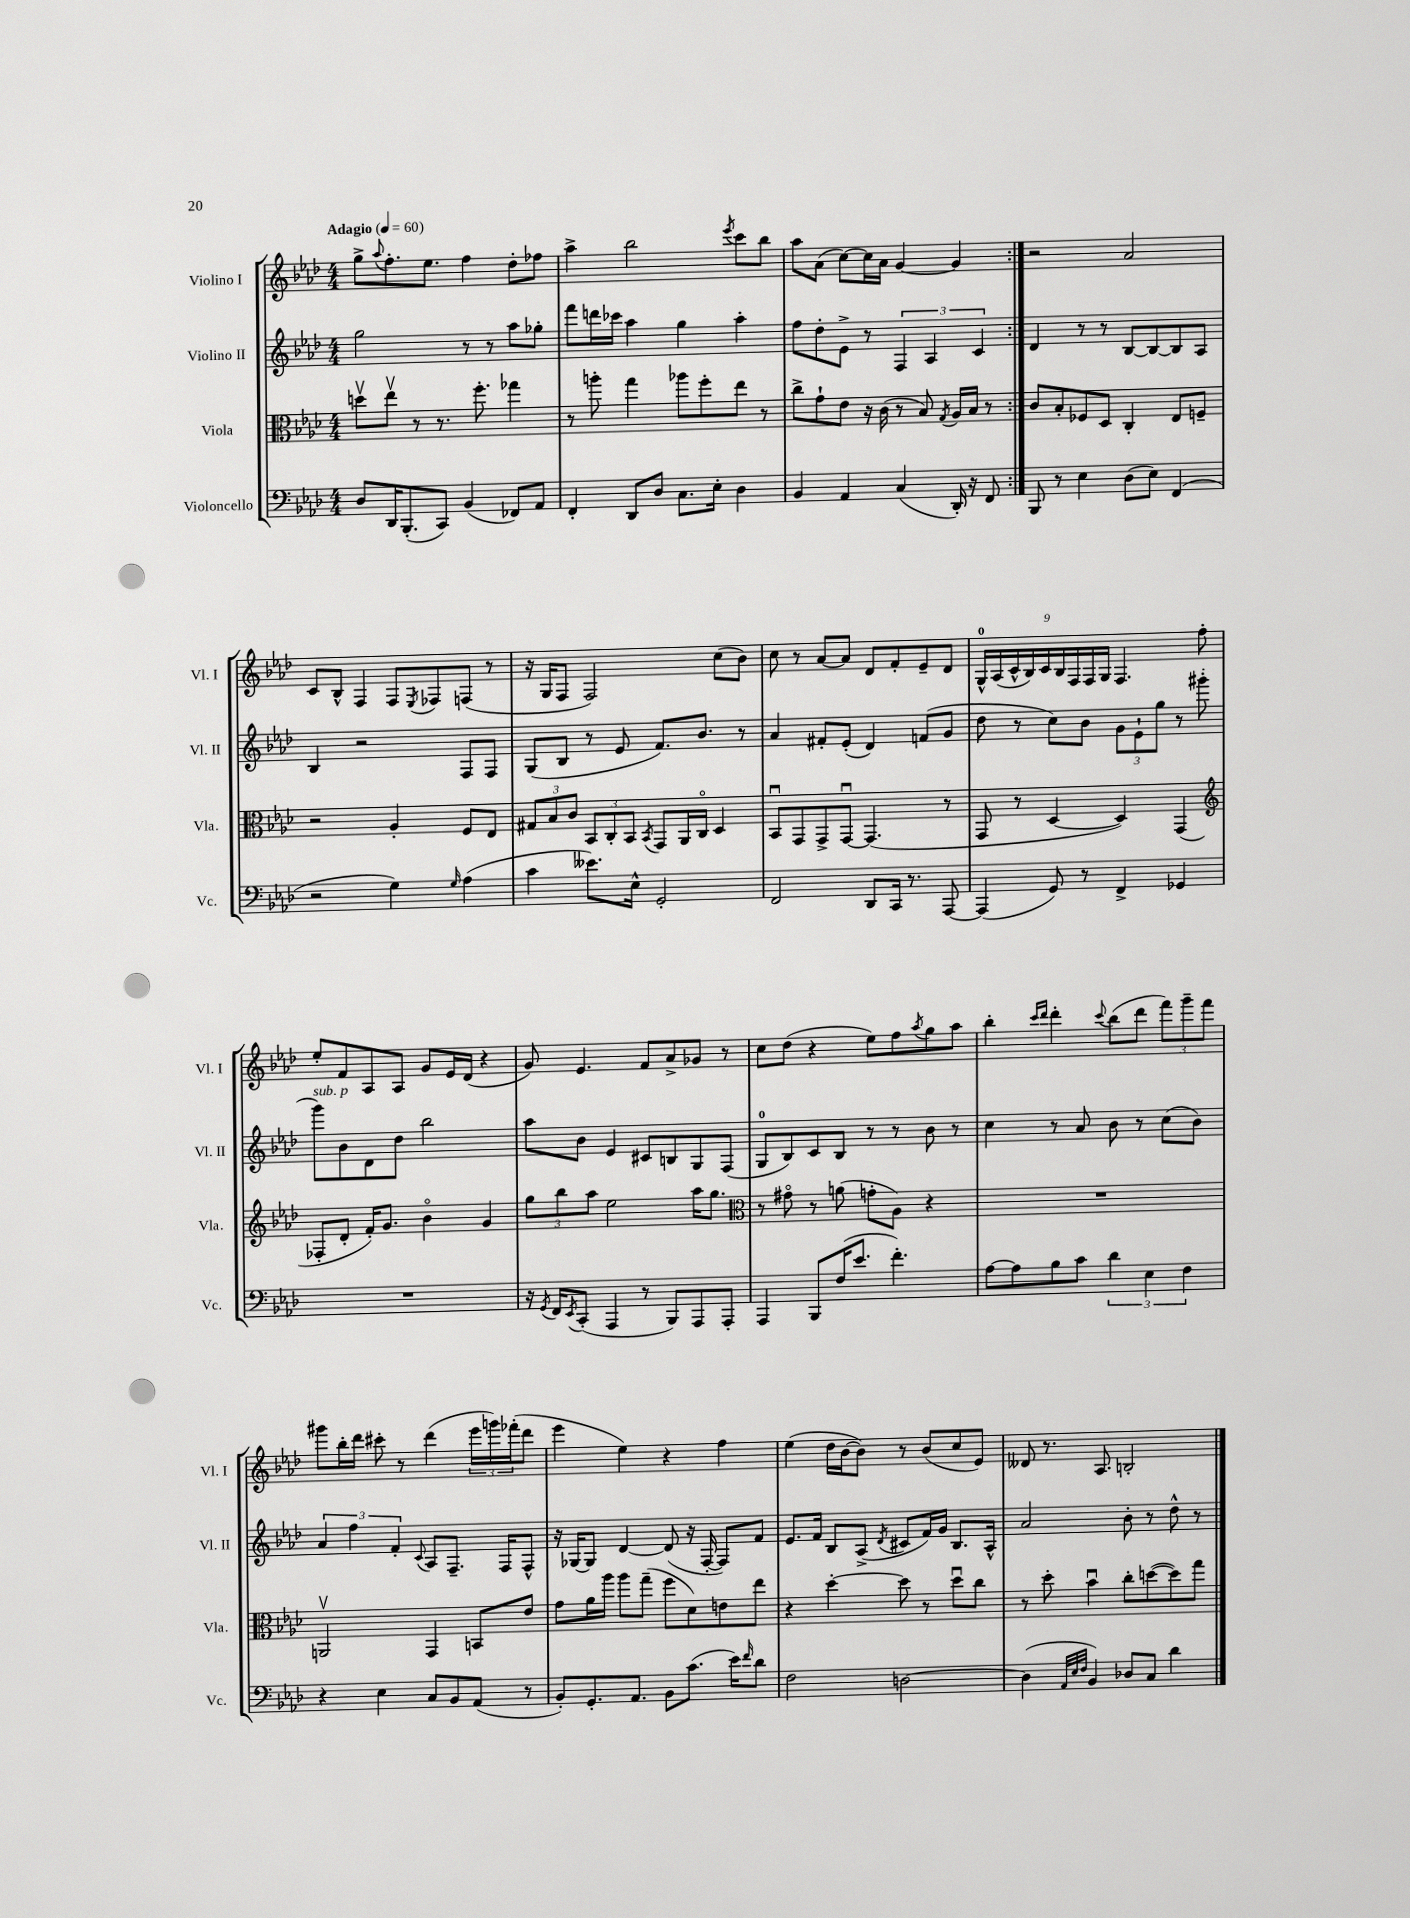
<<
\new StaffGroup <<
\new Staff = "s0" \with { instrumentName = "Violino I" shortInstrumentName = "Vl. I" } {
    \clef treble \key aes \major \numericTimeSignature \time 4/4 \tempo "Adagio" 4 = 60
    \repeat volta 2 { g''8-> \appoggiatura { aes''8 } f''8.-. ees''8. f''4 des''8-. fes''8 |
    aes''4-> bes''2 \acciaccatura { ees'''8 } c'''8 bes''8 |
    aes''8 aes'8( c''8~) c''16 aes'16 g'4~ g'4 | }
    r2 aes'2 |
    c'8 bes8-^ f4 f8 \acciaccatura { ees8 } fes8 f8( r8 |
    r16 g16 f8 f2) c''8( bes'8) |
    c''8 r8 aes'8~ aes'8 des'8 f'8-. ees'8-- des'8 |
    \tuplet 9/8 { g16-0-^ aes16( c'16-^ bes16) c'16 bes16 f16 f16 g16 } f4. f''8-. |
    ees''8-. f'8 aes8 aes8 g'8 ees'16 des'16( r4 |
    g'8) ees'4. f'8 aes'8-> ges'8 r8 |
    c''8 des''8( r4 ees''8) f''8 \acciaccatura { aes''8 } g''8 aes''8 |
    bes''4-. \grace { c'''16 des'''16 } des'''4-. \appoggiatura { c'''8 } bes''8( des'''8 \tuplet 3/2 { f'''8) g'''8-- f'''8 } |
    gis'''8 bes''16-. des'''16 cis'''8-. r8 des'''4( \tuplet 3/2 { ees'''16 g'''16) fes'''16-.( } des'''8 |
    ees'''4 ees''4) r4 f''4 |
    ees''4( des''16 bes'16~ bes'8) r8 bes'8( c''8 ees'8) |
    deses'8 r8. aes8. b2-. \bar "|." |
}
\new Staff = "s1" \with { instrumentName = "Violino II" shortInstrumentName = "Vl. II" } {
    \clef treble \key aes \major \numericTimeSignature \time 4/4
    \repeat volta 2 { g''2 r8 r8 aes''8 ges''8-. |
    f'''8 d'''16 ces'''16 aes''4 g''4 aes''4-. |
    f''8 des''8-. ees'8-> r8 \tuplet 3/2 { f4 aes4 c'4 } | }
    des'4 r8 r8 bes8~ bes8~ bes8 aes8 |
    bes4 r2 f8 f8 |
    g8( bes8 r8 ees'8 f'8.) bes'8. r8 |
    aes'4 fis'8-. ees'8-.( des'4) f'8( g'8 |
    des''8 r8 c''8) bes'8 \tuplet 3/2 { g'8 ees'8-! g''8 } r8 gis'''8-.( |
    g'''8^\markup { \italic "sub. p" }) bes'8 des'8 des''8 bes''2 |
    aes''8 bes'8 ees'4 cis'8 b8 g8 f8( |
    g8-0 bes8) c'8 bes8 r8 r8 bes'8 r8 |
    c''4 r8 aes'8 bes'8 r8 c''8( bes'8) |
    \tuplet 3/2 { aes'4 f''4 f'4-. } \appoggiatura { c'8 } aes8 f8.-- f16 f8-^ |
    r16 ges16~ ges8 des'4~ des'8( r16 f16~-. f8) f'8 |
    ees'8. f'16 bes8 aes8->( \acciaccatura { des'8 } cis'8 f'16) g'16 bes8. aes16-^ |
    aes'2 bes'8-. r8 des''8-^ r8 \bar "|." |
}
\new Staff = "s2" \with { instrumentName = "Viola" shortInstrumentName = "Vla." } {
    \clef alto \key aes \major \numericTimeSignature \time 4/4
    \repeat volta 2 { d''8\upbow ees''8\upbow r8 r8. f''8.-. ges''4 |
    r8 a''8-. g''4 aes''8 f''8-. ees''8 r8 |
    c''8-> g'8-! ees'8 r16 c'16( r8 bes8) \acciaccatura { g8 } aes16 bes16 r8 | }
    c'8 bes8-. fes8 des8 c4-. ees8 f8-- |
    r2 aes4-. f8 ees8 |
    \tuplet 3/2 { gis8 bes8 c'8 } \tuplet 3/2 { bes,8 c8-. bes,8 } \acciaccatura { bes,8 } g,8 aes,16 c16\flageolet des4 |
    bes,8\downbow g,8 g,8-> g,8~\downbow g,4.( r8 |
    g,8 r8 des4~ des4) g,4( |
    \clef treble fes8-. des'8-. f'16-.) g'8. bes'4\flageolet g'4 |
    \tuplet 3/2 { g''8 bes''8 aes''8 } ees''2 aes''16 g''8. |
    \clef alto r8 gis'8\flageolet r8 a'8( g'8-. aes8) r4 |
    R1 |
    a,2\upbow g,4 b,8 ees'8 |
    g'8 aes'16 aes''16 aes''8 g''8--( f''8 des'8) e'8 ees''8 |
    r4 des''4~-. des''8 r8 des''8\downbow c''8 |
    r8 des''8-. bes'4\downbow c''8-. d''8~( d''8) g''8 \bar "|." |
}
\new Staff = "s3" \with { instrumentName = "Violoncello" shortInstrumentName = "Vc." } {
    \clef bass \key aes \major \numericTimeSignature \time 4/4
    \repeat volta 2 { des8 des,16 bes,,8.-.( c,8) bes,4( fes,8) aes,8 |
    f,4-. des,8 des8 c8. ees16-. des4 |
    bes,4 aes,4 c4( des,16-.) r16 f,8 | }
    bes,,8 r8 ees4 des8( ees8) f,4( |
    r2 g4) \grace { g16 } aes4( |
    c'4 eeses'8.) ees16-^ g,2-. |
    f,2 des,8 c,16 r8. aes,,8~ |
    aes,,4( g,8) r8 f,4-> ges,4 |
    R1 |
    r16 \acciaccatura { g,8 } f,16 \acciaccatura { ees,8 } c,8-.( aes,,4 r8 bes,,8) aes,,8 aes,,8-. |
    aes,,4 bes,,8 f16( ees'8. f'4.-.) |
    aes8~ aes8 bes8 c'8 \tuplet 3/2 { des'4 ees4 f4 } |
    r4 ees4 c8 bes,8 aes,8( r8 |
    bes,8-.) g,8.-. aes,8. bes,8 c'8.( ees'16) \grace { f'16 } des'8 |
    f2 d2~ |
    d4( \grace { aes,32 ees32 f32 } bes,4) des8 c8 des'4 \bar "|." |
}
>>
>>
\layout { \context { \Score \remove "Bar_number_engraver" } }
